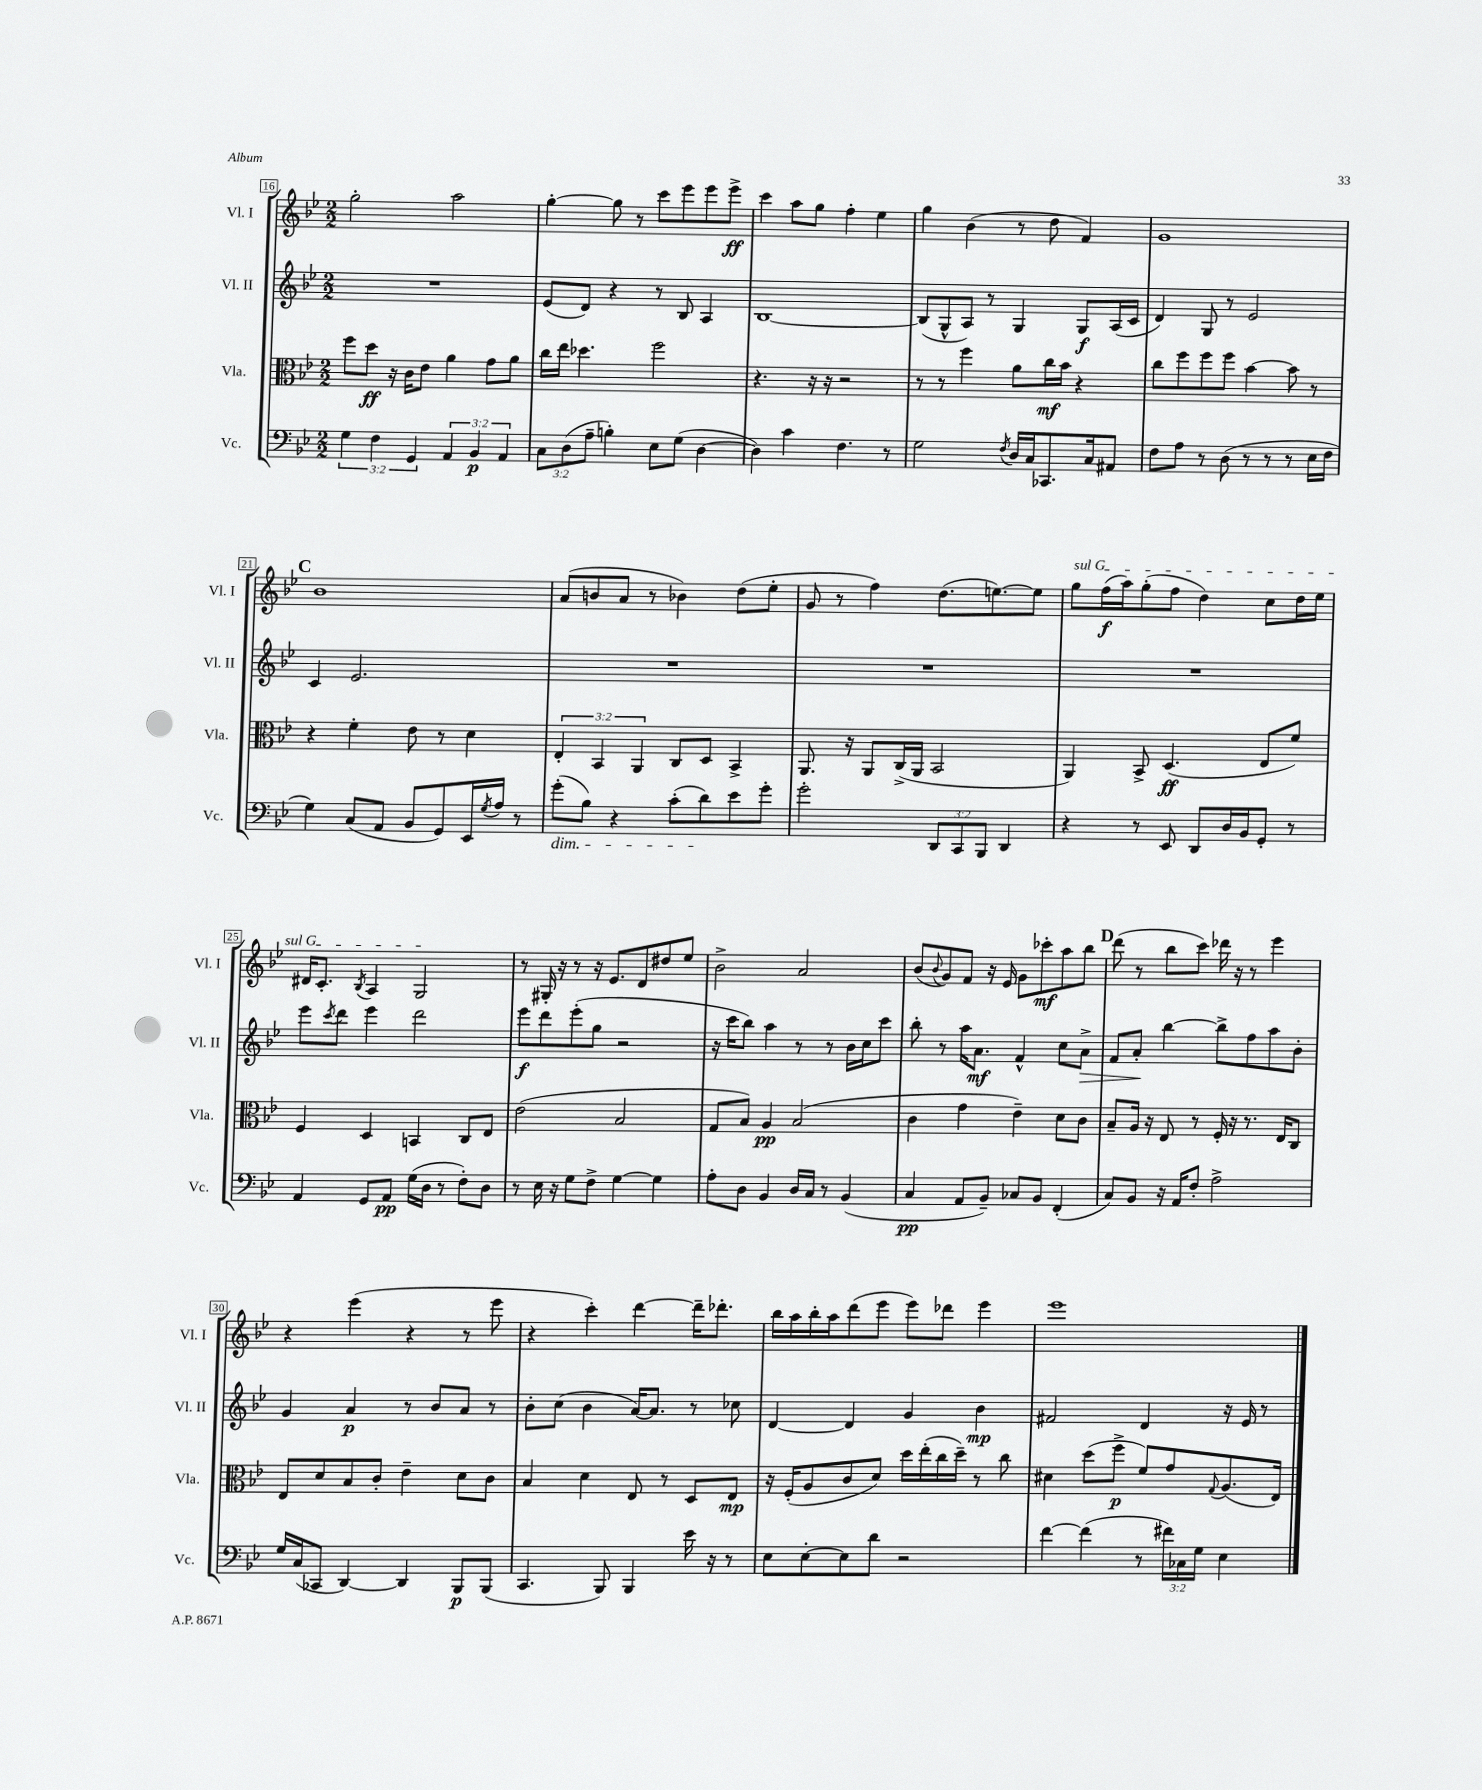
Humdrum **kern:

**kern	**dynam	**kern	**dynam	**kern	**dynam	**kern	**dynam
*part4	*part4	*part3	*part3	*part2	*part2	*part1	*part1
*staff4	*staff4	*staff3	*staff3	*staff2	*staff2	*staff1	*staff1
*I"Vc.	*	*I"Vla.	*	*I"Vl. II	*	*I"Vl. I	*
*I'Vc.	*	*I'Vla.	*	*I'Vl. II	*	*I'Vl. I	*
*clefF4	*	*clefC3	*	*clefG2	*	*clefG2	*
*k[b-e-]	*	*k[b-e-]	*	*k[b-e-]	*	*k[b-e-]	*
*M2/2	*	*M2/2	*	*M2/2	*	*M2/2	*
=16	=16	=16	=16	=16	=16	=16	=16
6G\	.	8ff\L	.	1r	.	2gg'\	.
.	.	8dd\J	ff	.	.	.	.
6F\	.	.	.	.	.	.	.
.	.	16r	.	.	.	.	.
.	.	16c\KL	.	.	.	.	.
6GG/	.	.	.	.	.	.	.
.	.	8e-\J	.	.	.	.	.
6AA/	.	4a\	.	.	.	2aa\	.
6BB-/	p	.	.	.	.	.	.
.	.	8g\L	.	.	.	.	.
6AA/	.	.	.	.	.	.	.
.	.	8a\J	.	.	.	.	.
=17	=17	=17	=17	=17	=17	=17	=17
12C\L	.	16cc\LL	.	(8e-/L	.	[4gg'\	.
.	.	16ee-\JJ	.	.	.	.	.
(12D\	.	.	.	.	.	.	.
.	.	4.dd-X\	.	8d/J)	.	.	.
12A~\J	.	.	.	.	.	.	.
4Bn'\)	.	.	.	4r	.	8gg\]	.
.	.	.	.	.	.	8r	.
8E-\L	.	2ff\	.	8r	.	8ccc\L	.
(8G\J	.	.	.	8B-/	.	8eee-\	.
[4D\	.	.	.	4A/	.	8eee-\	.
.	.	.	.	.	.	8eee-^\J	ff
=18	=18	=18	=18	=18	=18	=18	=18
4D\])	.	4.r	.	[1B-	.	4ccc\	.
4c\	.	.	.	.	.	8aa\L	.
.	.	16r	.	.	.	8gg\J	.
.	.	16r	.	.	.	.	.
4.F\	.	2r	.	.	.	4ff'\	.
.	.	.	.	.	.	4ee-\	.
8r	.	.	.	.	.	.	.
=19	=19	=19	=19	=19	=19	=19	=19
2G\	.	8r	.	(8B-/L]	.	4gg\	.
.	.	8r	.	8G^^/	.	.	.
.	.	4ff\	.	8A/J)	.	(4b-\	.
.	.	.	.	8r	.	.	.
8qF/	.	.	.	.	.	.	.
16D/LL	.	8a\L	.	4G/	.	8r	.
16C/J	.	.	.	.	.	.	.
8.CC-X/	.	16cc\L	mf	.	.	8dd\	.
.	.	16b-\JJ	.	.	.	.	.
.	.	4r	.	8G/L	f	4f/)	.
16C/k	.	.	.	.	.	.	.
8AA#X/J	.	.	.	(16A/L	.	.	.
.	.	.	.	16c/JJ	.	.	.
=20	=20	=20	=20	=20	=20	=20	=20
8F\L	.	8cc\L	.	4d/)	.	1g	.
8A\J	.	8ff\	.	.	.	.	.
8r	.	8ff\	.	8G/	.	.	.
(8D\	.	8ff\J	.	8r	.	.	.
8r	.	[4b-\	.	2e-/	.	.	.
8r	.	.	.	.	.	.	.
8r	.	8b-\]	.	.	.	.	.
16E-\LL	.	8r	.	.	.	.	.
16F\JJ	.	.	.	.	.	.	.
!!LO:LB:g=z
!!LO:REH:place=s1:t=C
=21	=21	=21	=21	=21	=21	=21	=21
4G\)	.	4r	.	4c/	.	1b-	.
(8C/L	.	4f'\	.	2.e-/	.	.	.
8AA/J	.	.	.	.	.	.	.
8BB-/L	.	8e-\	.	.	.	.	.
8GG/)	.	8r	.	.	.	.	.
16EE-/L	.	4d\	.	.	.	.	.
8qG/	.	.	.	.	.	.	.
16A/JJ	.	.	.	.	.	.	.
8r	.	.	.	.	.	.	.
=22	=22	=22	=22	=22	=22	=22	=22
!LO:TX:b:i:t=dim.	!	!	!	!	!	!	!
(8g'\L	.	6E-'/	.	1r	.	(8a/L	.
8B-\J)	.	.	.	.	.	8bn/	.
.	.	6BB-/	.	.	.	.	.
4r	.	.	.	.	.	8a/J	.
.	.	6AA/	.	.	.	.	.
.	.	.	.	.	.	8r	.
(8c'\L	.	8C/L	.	.	.	4b-X\)	.
8d\)	.	8D/J	.	.	.	.	.
8e-\	.	4BB-^/	.	.	.	(8dd\L	.
8g'\J	.	.	.	.	.	8ee-'\J	.
=23	=23	=23	=23	=23	=23	=23	=23
2g'\	.	8.AA/	.	1r	.	8g/	.
.	.	.	.	.	.	8r	.
.	.	16r	.	.	.	.	.
.	.	8AA/L	.	.	.	4ff\)	.
.	.	(16C^/L	.	.	.	.	.
.	.	16AA/JJ	.	.	.	.	.
12DD/L	.	2BB-/	.	.	.	(8.dd\L	.
12CC/	.	.	.	.	.	.	.
12BBB-/J	.	.	.	.	.	.	.
.	.	.	.	.	.	[8.een\)	.
4DD/	.	.	.	.	.	.	.
.	.	.	.	.	.	8ee\J]	.
=24	=24	=24	=24	=24	=24	=24	=24
!	!	!	!	!	!	!LO:TX:a:i:t=sul G	!
4r	.	4AA/)	.	1r	.	8gg\L	.
.	.	.	.	.	.	(16ff\L	f
.	.	.	.	.	.	16aa\J)	.
8r	.	8BB-^/	.	.	.	(8gg'\	.
8EE-/	.	(4.D/	ff	.	.	8ff\J	.
8DD/L	.	.	.	.	.	4dd\)	.
16D/L	.	.	.	.	.	.	.
16BB-/J	.	.	.	.	.	.	.
8GG'/J	.	8E-/L	.	.	.	8cc\L	.
8r	.	8f/J)	.	.	.	16dd\L	.
.	.	.	.	.	.	16ee-\JJ	.
!!LO:LB:g=z
=25	=25	=25	=25	=25	=25	=25	=25
4AA/	.	4F/	.	8eee-\L	.	16d#X/KL	.
.	.	.	.	.	.	8.c'/J	.
.	.	.	.	8qccc/	.	.	.
.	.	.	.	8ddd\J	.	.	.
.	.	.	.	.	.	8qB-/	.
8GG/L	.	4D/	.	4eee-\	.	4A/	.
8AA/J	pp	.	.	.	.	.	.
(16G\LL	.	4BBn/	.	2ddd\	.	2G/	.
16D\JJ	.	.	.	.	.	.	.
8r	.	.	.	.	.	.	.
8F'\L)	.	8C/L	.	.	.	.	.
8D\J	.	8E-/J	.	.	.	.	.
=26	=26	=26	=26	=26	=26	=26	=26
8r	.	(2e-\	.	8eee-\L	f	8r	.
16E-\	.	.	.	8ddd\	.	16G#X'/	.
16r	.	.	.	.	.	16r	.
8G\L	.	.	.	(8eee-'\	.	8r	.
8F^\J	.	.	.	8gg\J	.	16r	.
.	.	.	.	.	.	8.e-/L	.
[4G\	.	2B-/	.	2r	.	.	.
.	.	.	.	.	.	8d/	.
4G\]	.	.	.	.	.	8dd#X/	.
.	.	.	.	.	.	8ee-/J	.
=27	=27	=27	=27	=27	=27	=27	=27
8A'\L	.	8G/L	.	16r	.	2b-^\	.
.	.	.	.	16ccc\KL	.	.	.
8D\J	.	8B-/J)	.	8bb-\J)	.	.	.
4BB-/	.	4A/	pp	4aa\	.	.	.
16D/LL	.	(2B-/	.	8r	.	2a/	.
16C/JJ	.	.	.	.	.	.	.
8r	.	.	.	8r	.	.	.
(4BB-/	.	.	.	16b-\LL	.	.	.
.	.	.	.	16cc\J	.	.	.
.	.	.	.	8ccc\J	.	.	.
=28	=28	=28	=28	=28	=28	=28	=28
4C/	pp	4c\	.	8bb-'\	.	(8b-/L	.
.	.	.	.	.	.	8qqb-/	.
.	.	.	.	8r	.	8g/)	.
8AA/L	.	4g\	.	16aa\KL	.	8f/J	.
.	.	.	.	8.a\J	mf	.	.
8BB-~/J)	.	.	.	.	.	16r	.
.	.	.	.	.	.	16e-/	.
8C-X/L	.	4e-~\)	.	4f^^/	.	8g\L	.
8BB-/J	.	.	.	.	.	8ccc-X'\	mf
(4FF'/	.	8d\L	.	8cc\L	.	8aa\	.
!	!	!	!	!	!LO:HP:b	!	!
.	.	8c\J	.	8a^\J	>	8bb-\J	.
!!LO:REH:place=s1:t=D
=29	=29	=29	=29	=29	=29	=29	=29
8C/L)	.	8B-~/L	.	8f/L	.	(8ddd\	.
8BB-/J	.	16A/Jk	.	8a'/J	.	8r	.
.	.	16r	.	.	.	.	.
16r	.	8E-/	.	[4bb-\	]	8bb-\L	.
16AA/KL	.	.	.	.	.	.	.
8F'/J	.	8r	.	.	.	8ccc\J)	.
2A^\	.	16F'/	.	8bb-^\L]	.	16ddd-X\	.
.	.	16r	.	.	.	16r	.
.	.	8.r	.	8ff\	.	8r	.
.	.	.	.	8aa\	.	4eee-\	.
.	.	16E-/KL	.	.	.	.	.
.	.	8C/J	.	8b-'\J	.	.	.
!!LO:LB:g=z
=30	=30	=30	=30	=30	=30	=30	=30
16G/LL	.	8E-/L	.	4g/	.	4r	.
(16C/J	.	.	.	.	.	.	.
8CC-X/J	.	8d/	.	.	.	.	.
[4DD/)	.	8B-/	.	4a/	p	(4eee-\	.
.	.	8c'/J	.	.	.	.	.
4DD/]	.	4e-~\	.	8r	.	4r	.
.	.	.	.	8b-/L	.	.	.
8BBB-/L	p	8d\L	.	8a/J	.	8r	.
(8BBB-/J	.	8c\J	.	8r	.	8eee-\	.
=31	=31	=31	=31	=31	=31	=31	=31
4.CC/	.	4B-/	.	8b-'\L	.	4r	.
.	.	.	.	(8cc\J	.	.	.
.	.	4d\	.	4b-\	.	4ccc'\)	.
8BBB-/)	.	.	.	.	.	.	.
4BBB-/	.	8E-/	.	[16a/KL)	.	[4ddd\	.
.	.	.	.	8.a/J]	.	.	.
.	.	8r	.	.	.	.	.
16e-\	.	8D/L	.	8r	.	16ddd~\KL]	.
16r	.	.	.	.	.	8.ddd-X'\J	.
8r	.	8E-/J	mp	8cc-X\	.	.	.
=32	=32	=32	=32	=32	=32	=32	=32
8E-\L	.	16r	.	[4d/	.	16bb-\LL	.
.	.	(16F'/KL	.	.	.	16aa\	.
[8E-'\	.	8A/	.	.	.	16bb-'\	.
.	.	.	.	.	.	16aa\J	.
8E-\]	.	8c/	.	4d/]	.	(8ddd\	.
8d\J	.	8d/J)	.	.	.	8eee-\J	.
2r	.	16dd\LL	.	4g/	.	8eee-\L)	.
.	.	(16ee-'\	.	.	.	.	.
.	.	16cc\	.	.	.	8ddd-X\J	.
.	.	16dd~\JJ)	.	.	.	.	.
.	.	8r	.	4b-\	mp	4eee-\	.
.	.	8cc\	.	.	.	.	.
=33	=33	=33	=33	=33	=33	=33	=33
[4f\	.	4d#X\	.	2f#X/	.	1eee-	.
(4f\]	.	(8dd\L	.	.	.	.	.
.	.	8ff^\J	p	.	.	.	.
8r	.	8f/L)	.	4d/	.	.	.
24f#X\LL)	.	8g/	.	.	.	.	.
24C-X\	.	.	.	.	.	.	.
24G\JJ	.	.	.	.	.	.	.
.	.	8qqG/	.	.	.	.	.
4E-\	.	(8.A/	.	16r	.	.	.
.	.	.	.	16e-/	.	.	.
.	.	.	.	8r	.	.	.
.	.	16E-/Jk)	.	.	.	.	.
==	==	==	==	==	==	==	==
*-	*-	*-	*-	*-	*-	*-	*-
